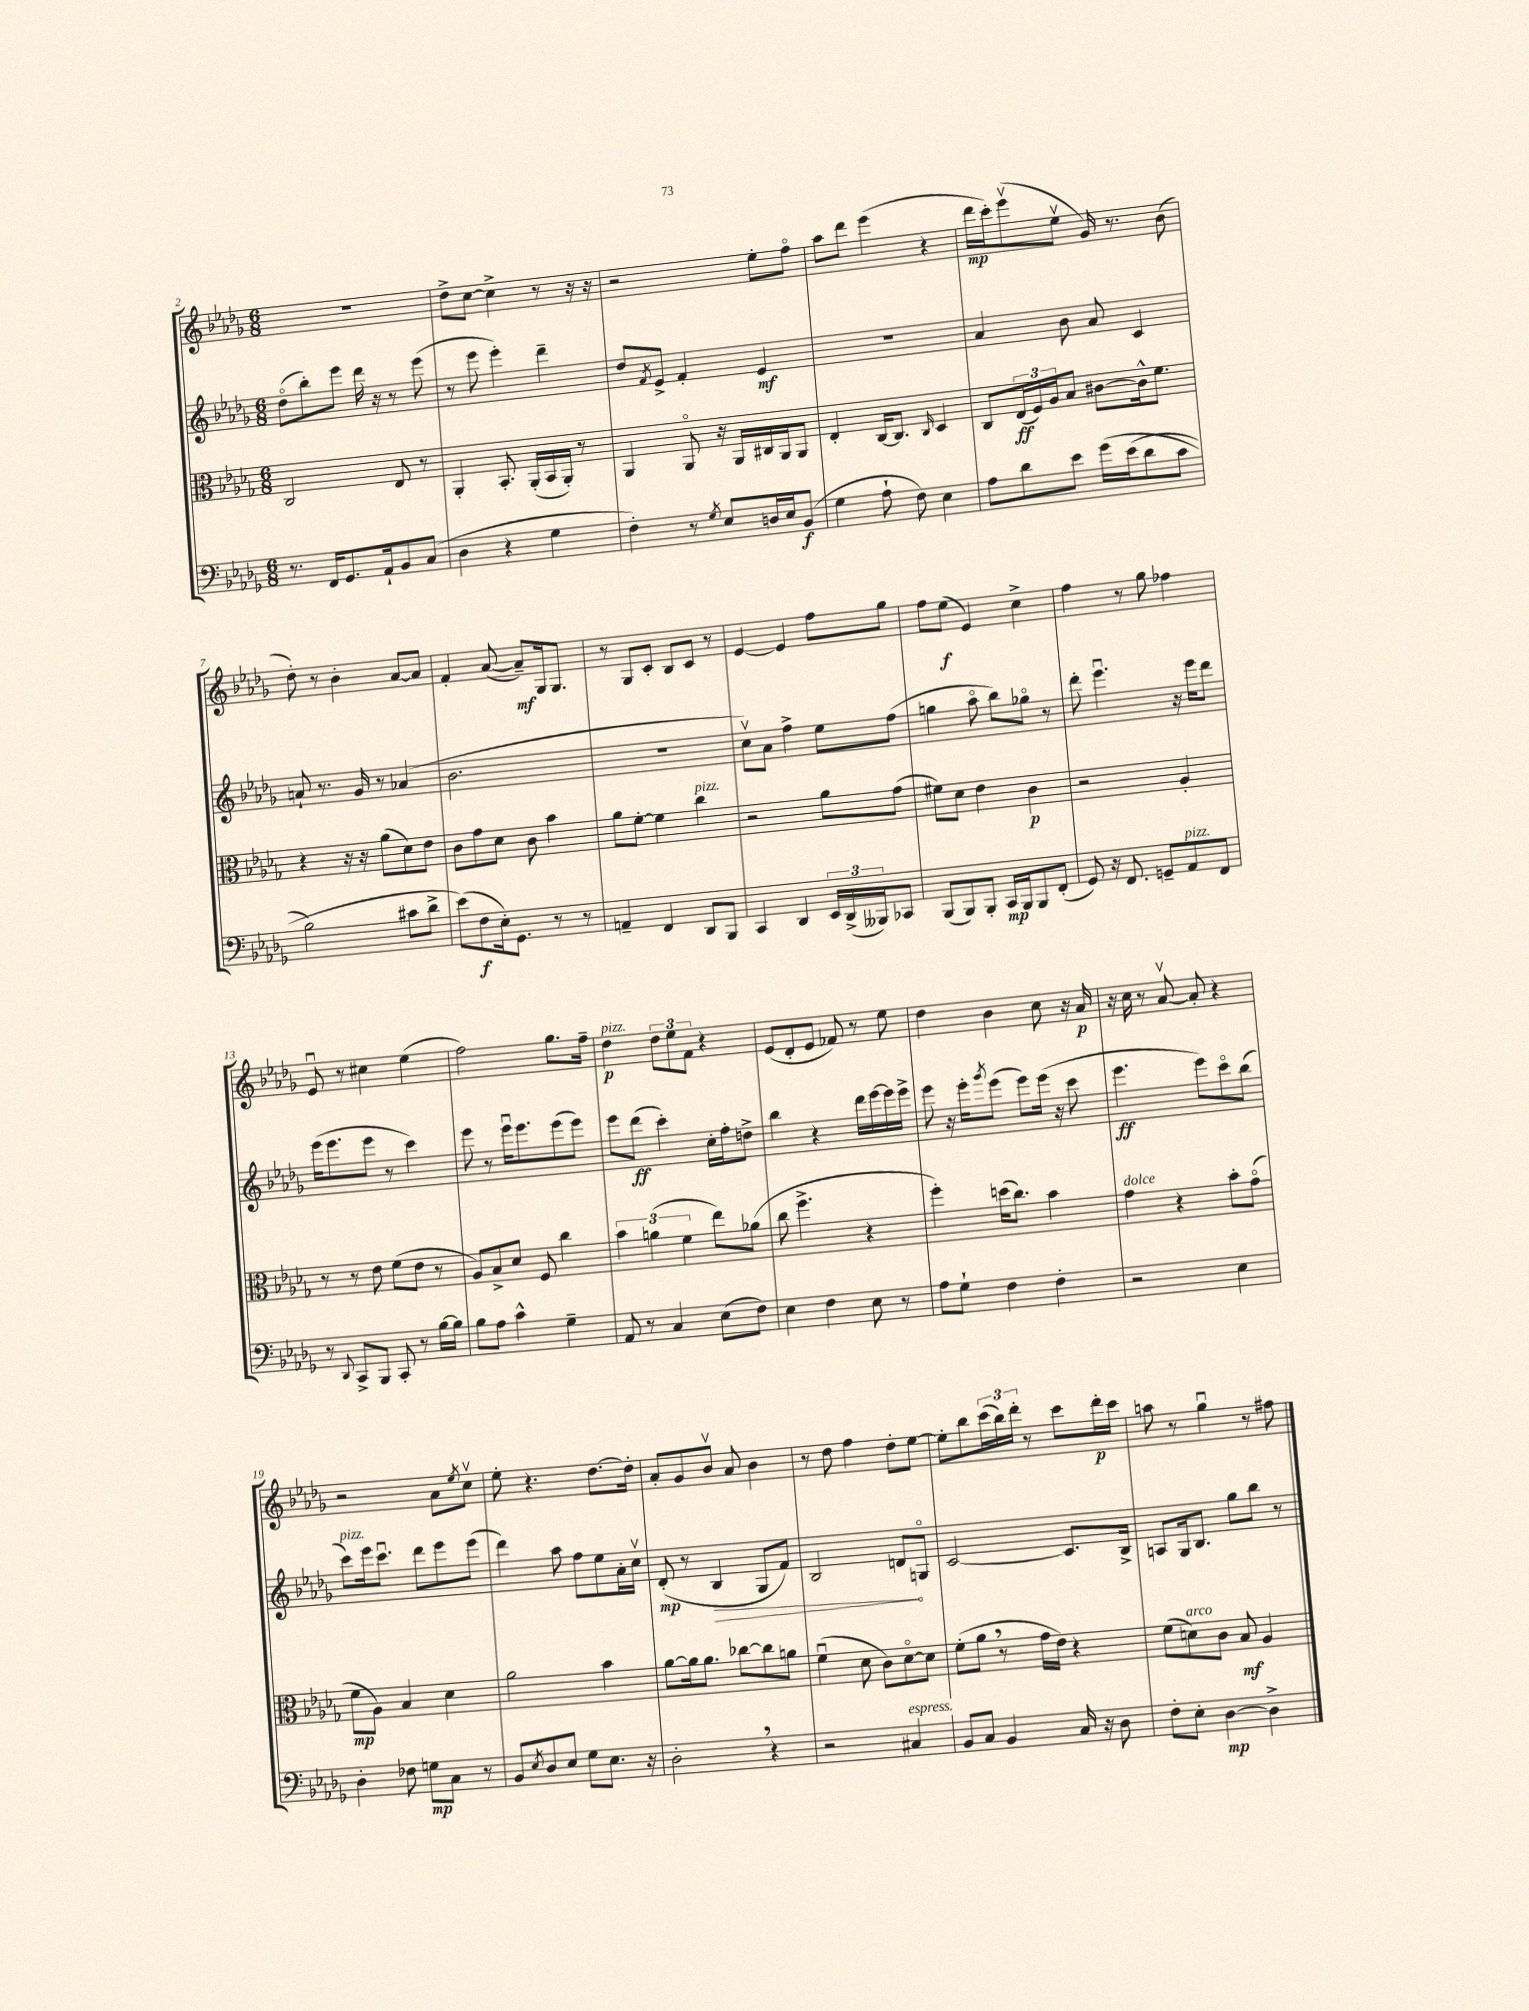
<<
\new StaffGroup <<
\new Staff = "s0" {
    \clef treble \key des \major \numericTimeSignature \time 6/8
    R2. |
    des''8-> c''8~ c''4-> r8 r16 r16 |
    r2 ees''8-. f''8\flageolet |
    aes''8 des'''8 ees'''4( r4 |
    des'''16\mp c'''16-.) ees'''8\upbow( ees''8\upbow ges'16) r8. bes'8( |
    des''8-.) r8 bes'4-. aes'8~ aes'8 |
    f'4-. aes'8~( aes'8--\mf) ges16 ges8. |
    r8 ges8 c'8-. bes8 c'8 r8 |
    ees'4~ ees'4 f''8 ges''8 |
    f''8 ees''8\f( ees'4) c''4-> |
    f''4 r8 ges''8 fes''4 |
    ees'8\downbow r8 cis''4 ees''4( |
    f''2) ges''8. f''16-- |
    des''4\p^\markup { \italic "pizz." } \tuplet 3/2 { des''8 ees''8 f'8 } r4 |
    ees'8( des'8-. ees'8 fes'8) r8 ees''8 |
    des''4 bes'4 c''8 r16 aes'16\p |
    r16 c''16 r8 aes'8~\upbow aes'8-. r4 |
    r2 aes'8 \acciaccatura { ees''8 } c''8\upbow |
    ees''8-. r4. des''8.~ des''16-. |
    aes'8-. ges'8 bes'8\upbow aes'8 bes'4 |
    r8 des''8 f''4 des''8-. ees''8~ |
    ees''8-. bes''8 \tuplet 3/2 { c'''16( bes''16) des'''16-. } r8 c'''8 des'''16-.\p c'''16 |
    a''8 r8 ges''4\downbow r8 fis''8 \bar "|." |
}
\new Staff = "s1" {
    \clef treble \key des \major \numericTimeSignature \time 6/8
    des''8\flageolet( bes''8-.) ees'''8 des'''16 r16 r8 ees'''8( |
    r8 ees'''8 ees'''4-.) des'''4-- |
    des''8 \acciaccatura { f'8 } ees'8-> f'4-. ees'4\mf |
    R2. |
    aes'4 bes'8 aes'8 c'4 |
    a'8-! r8. ges'16 r8 aes'4( |
    bes'2. |
    R2. |
    c''8\upbow) aes'8 f''4-> ees''8 f''8( |
    g''4 aes''8\flageolet bes''8) ges''8\flageolet r8 |
    des'''8-. ees'''4.\downbow r16 ees'''16 des'''8 |
    ees'''16( ees'''8. ees'''8 r8 c'''4) |
    ees'''8 r8 ees'''16\downbow ees'''8. ees'''8( ees'''8) |
    ees'''8 des'''8\ff( c'''4-.) c''16-. f''16-. d''8-> |
    bes''4 r4 des'''16 ees'''16~ ees'''16 ees'''16-> |
    ees'''8 r16 ees'''16-. \acciaccatura { ges'''8 } ees'''8( ees'''8) ees'''16( r16 c'''8 |
    ees'''4.\ff ees'''8) c'''8\flageolet bes''8( |
    c'''8^\markup { \italic "pizz." }) ees'''16 c'''8.\downbow des'''8 ees'''8 ees'''8( |
    des'''4) aes''8 f''8 ees''8 aes'16-. c''16\upbow |
    des'8-.\mp( r8 \once \override Hairpin.circled-tip = ##t bes4\> ges8 f'8) |
    bes2 d'8\! g8\flageolet |
    c'2~ c'8. bes16-> |
    a8 ges16 bes8. ges''8 bes''8 r8 \bar "|." |
}
\new Staff = "s2" {
    \clef alto \key des \major \numericTimeSignature \time 6/8
    c2 ees8 r8 |
    aes,4-. bes,8.-. aes,16-.( bes,16 aes,16-.) r8 |
    aes,4 aes,8\flageolet r16 aes,16 cis16 aes,16 aes,8 |
    ees4-. c16~ c8. \grace { c16 } des4 |
    c8 \tuplet 3/2 { ees16\ff( f16) aes16 } bes8 cis'8~ cis'16-^ f'8. |
    r4 r16 r16 aes'8( des'8) ees'8 |
    c'8 ges'8 des'8 c'8 bes'4 |
    aes'8 f'8~-. f'4 c''4^\markup { \italic "pizz." } |
    r2 aes'8 ges'8( |
    fis'8) des'8 ees'4 c'4\p |
    r2 aes4-. |
    r8 r8 ees'8 f'8( ees'8 r8 |
    aes8) bes8-> des'8 f8 c''4 |
    \tuplet 3/2 { bes'4 a'4( f'4 } ees''8) aes'8( |
    c''8 f''4.-> r4 |
    f''4-.) d''16( c''8.) bes'4 |
    ges'4^\markup { \italic "dolce" } r4 bes'8-. ges'8\flageolet( |
    f'8\mp aes8) bes4 des'4 |
    aes'2 bes'4 |
    aes'8~ aes'16 aes'8. ces''8~ ces''8 a'8 |
    f'4\downbow( des'8 c'8) des'8~\flageolet des'8 |
    f'8-.( aes'8 \breathe r8 ges'16 ees'16) r4 |
    f'8( d'8^\markup { \italic "arco" }) c'8 bes8\mf aes4 \bar "|." |
}
\new Staff = "s3" {
    \clef bass \key des \major \numericTimeSignature \time 6/8
    r8. f,16 ges,8. aes,16-! bes,8 c8( |
    des4 r4 ges4 |
    f4-.) r8 \acciaccatura { ges8 } ees8 d16 ees16 bes,8\f( |
    ges4 aes8-! f8) ees4 |
    aes8 des'8 ees'8 ges'16\( ees'16( des'8 c'8 |
    bes2) cis'8 des'8-> |
    ees'8(\) f8\f ees16-.) ges,8. r8 r8 |
    a,4-- f,4 des,8 bes,,8 |
    c,4 des,4 \tuplet 3/2 { ees,16 des,16->( beses,,16) } ces,8 |
    bes,,8( bes,,8) bes,,8-. c,16\mp bes,,16 bes,,8 f,8-.( |
    ges,8) r16 f,8. g,8-- aes,8^\markup { \italic "pizz." } f,8 |
    r8 \appoggiatura { des,8 } c,8-> bes,,8 c,8-. r8 bes16~ bes16 |
    bes8 aes8 c'4-^ ges4-- |
    aes,8 r8 c4 ees8( f8) |
    ees4 f4 ees8 r8 |
    aes8 ges8-! f4 f4-. |
    r2 ees4 |
    des4-. fes8 g8\mp c8 r8 |
    bes,8 \acciaccatura { ees8 } des8 ees8 ges8 ees8. r16 |
    des2-. \breathe r4 |
    r2 cis4^\markup { \italic "espress." } |
    bes,8 c8 bes,4 c16 r16 des8 |
    f8-. ees8-. des4~\mp des4-> \bar "|." |
}
>>
>>
\layout { \context { \Score currentBarNumber = #2 } }
